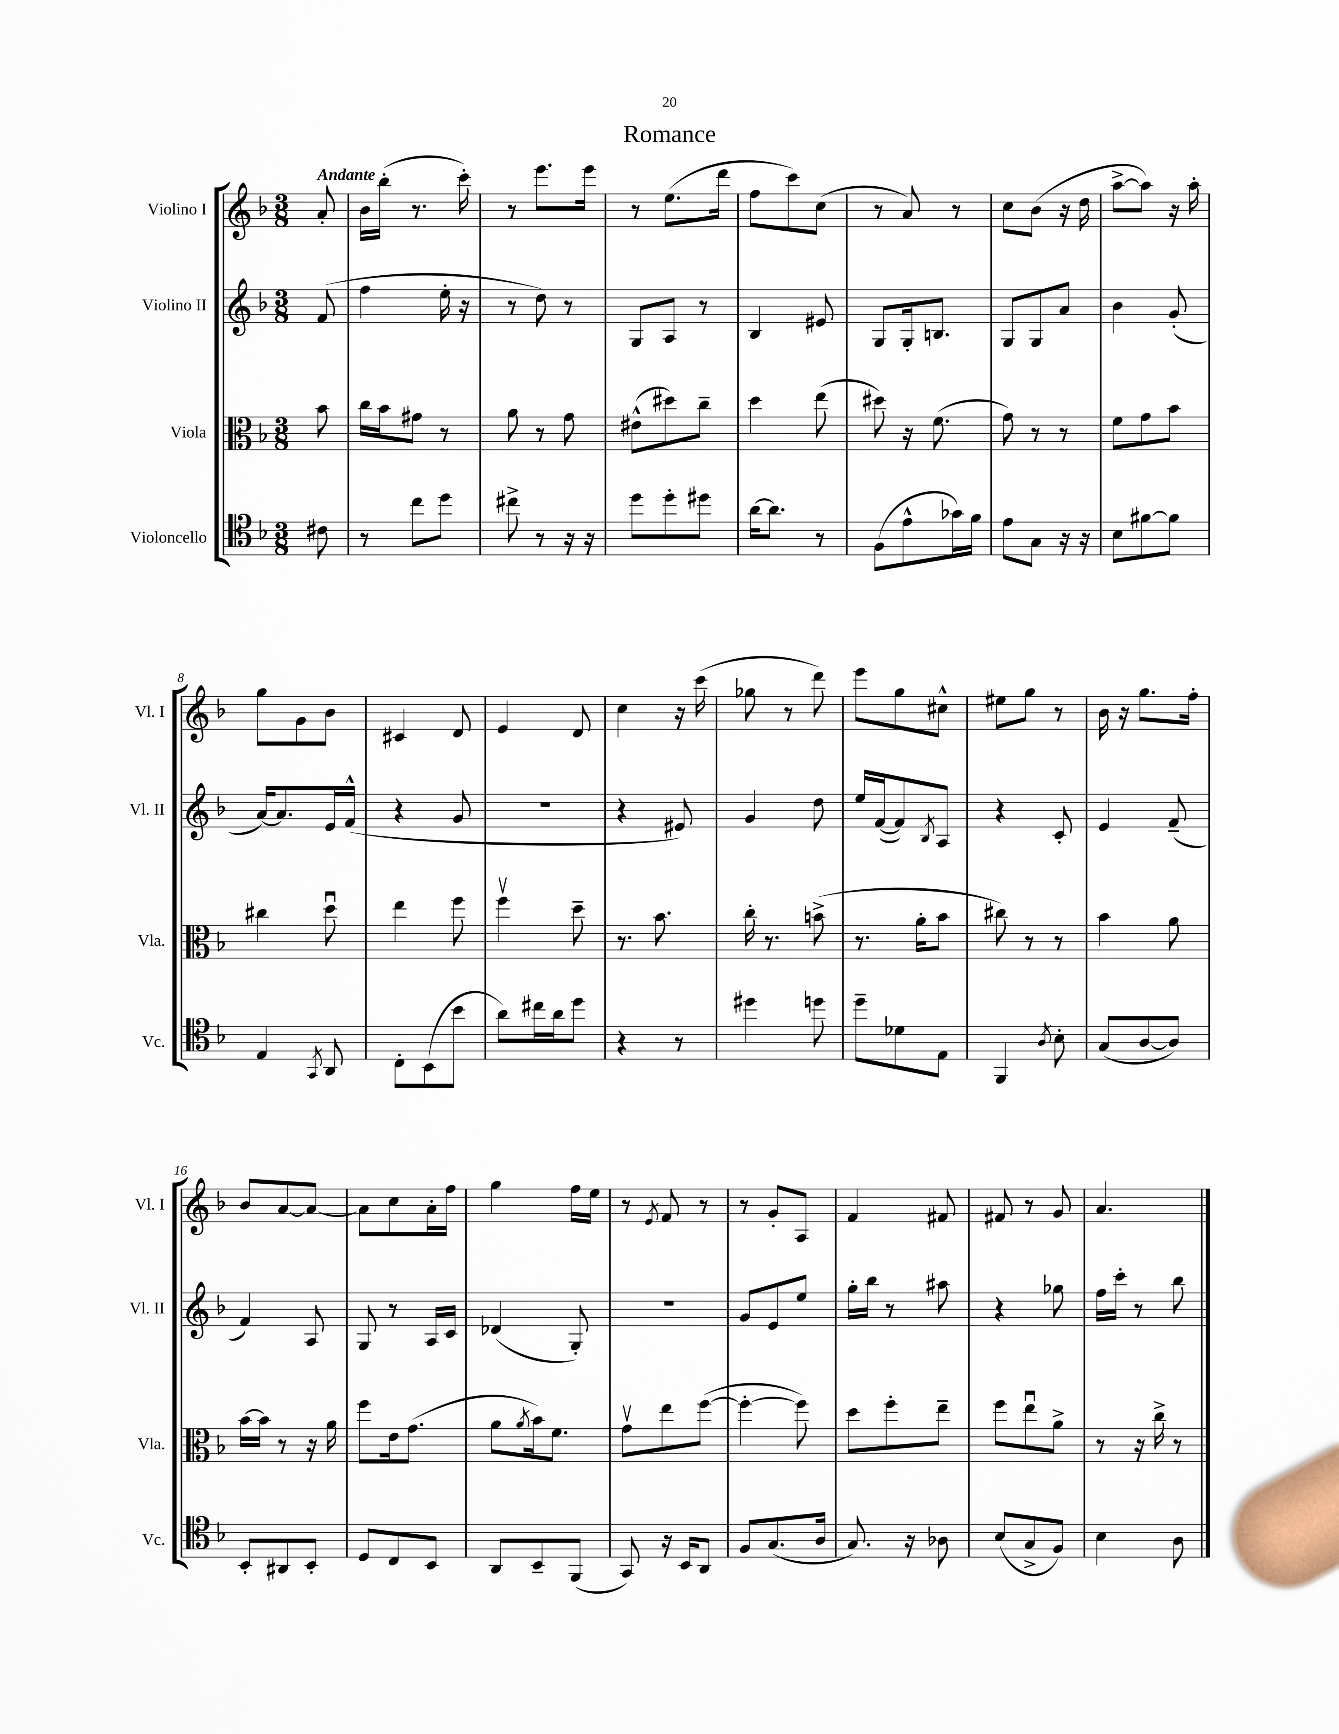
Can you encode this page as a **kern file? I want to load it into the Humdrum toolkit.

**kern	**kern	**kern	**kern
*part4	*part3	*part2	*part1
*staff4	*staff3	*staff2	*staff1
*I"Violoncello	*I"Viola	*I"Violino II	*I"Violino I
*I'Vc.	*I'Vla.	*I'Vl. II	*I'Vl. I
*clefC4	*clefC3	*clefG2	*clefG2
*k[b-]	*k[b-]	*k[b-]	*k[b-]
*M3/8	*M3/8	*M3/8	*M3/8
=	=	=	=
!	!	!	!LO:TX:a:B:t=Andante
8c#X\	8b-\	(8f/	8a'/
=1	=1	=1	=1
8r	16cc\LL	4ff\	16b-\LL
.	16b-\J	.	(16bb-'\JJ
8cc\L	8g#X\J	.	8.r
8dd\J	8r	16ee'\	.
.	.	16r	16ccc'\)
=2	=2	=2	=2
8cc#X^\	8a\	8r	8r
8r	8r	8dd\)	8.eee\L
16r	8g\	8r	.
16r	.	.	16eee\Jk
=3	=3	=3	=3
8dd\L	(8e#X^^\L	8G/L	8r
8dd'\	8dd#X\)	8A/J	(8.ee\L
8dd#X\J	8cc~\J	8r	.
.	.	.	16ddd\Jk
=4	=4	=4	=4
[16a\KL	4dd\	4B-/	8ff\L
8.a\J]	.	.	.
.	.	.	8ccc\)
8r	(8ee\	8e#X/	(8cc\J
=5	=5	=5	=5
(8F\L	8dd#X\)	8G/L	8r
8e^^\	16r	16G'/k	8a/)
.	(8.f\	8.Bn/J	.
16g-X\L)	.	.	8r
16f\JJ	.	.	.
=6	=6	=6	=6
8e\L	8g\)	8G/L	8cc\L
8G\J	8r	8G/	(8b-\J
16r	8r	8a/J	16r
16r	.	.	16dd\
=7	=7	=7	=7
8B-\L	8f\L	4b-\	[8aa^\L
[8f#X\	8g\	.	8aa\J])
8f#\J]	8b-\J	(8g'/	16r
.	.	.	16aa'\
!!LO:LB:g=z
=8	=8	=8	=8
4E/	4cc#X\	[16a/KL)	8gg\L
.	.	8.a/]	.
.	.	.	8g\
8qGG/	.	.	.
8AA/	8ddu\	16e/L	8b-\J
.	.	(16f^^/JJ	.
=9	=9	=9	=9
8C'\L	4ee\	4r	4c#X/
(8BB-\	.	.	.
8b-\J	8ff\	8g/	8d/
=10	=10	=10	=10
8a\L)	4ffv\	4.r	4e/
16cc#X\L	.	.	.
16a\J	.	.	.
8dd\J	8dd~\	.	8d/
=11	=11	=11	=11
4r	8.r	4r	4cc\
.	8.b-\	.	.
8r	.	8e#X/)	16r
.	.	.	(16ccc\
=12	=12	=12	=12
4dd#X\	16cc'\	4g/	8gg-X\
.	8.r	.	.
.	.	.	8r
8ddn\	(8bn^\	8dd\	8ddd\)
=13	=13	=13	=13
8dd~\L	8.r	16ee/LL	8eee\L
.	.	([16f/J	.
8d-X\	.	8f/])	8gg\
.	16a'\KL	.	.
.	.	8qB-/	.
8E\J	8b-\J	8A/J	8cc#X^^\J
=14	=14	=14	=14
4FF/	8cc#X\)	4r	8ee#X\L
.	8r	.	8gg\J
8qA/	.	.	.
8B-'\	8r	8c'/	8r
=15	=15	=15	=15
(8G/L	4b-\	4e/	16b-\
.	.	.	16r
[8A/	.	.	8.gg\L
8A/J])	8a\	(8f~/	.
.	.	.	16ff'\Jk
!!LO:LB:g=z
=16	=16	=16	=16
8BB-'/L	[16b-\LL	4f/)	8b-/L
.	16b-\JJ]	.	.
8AA#X/	8r	.	[8a/
8BB-'/J	16r	8A/	8a/J_
.	16a\	.	.
=17	=17	=17	=17
8D/L	8ff\L	8G/	8a\L]
8C/	16e\k	8r	8cc\
.	(8.g\J	.	.
8BB-/J	.	16A/LL	16a'\L
.	.	16c/JJ	16ff\JJ
=18	=18	=18	=18
8AA/L	8a\L	(4d-X/	4gg\
.	8qa/	.	.
8BB-~/	16b-\k)	.	.
.	8.f\J	.	.
(8FF/J	.	8G'/)	16ff\LL
.	.	.	16ee\JJ
=19	=19	=19	=19
8GG/)	8gv\L	4.r	8r
.	.	.	8qe/
16r	8ee\	.	8f/
16BB-/KL	.	.	.
8AA/J	([8ff\J	.	8r
=20	=20	=20	=20
8F/L	4ff'\_	8g/L	8r
(8.G/	.	8e/	8g'/L
.	8ff\])	8ee/J	8A/J
16A/Jk	.	.	.
=21	=21	=21	=21
8.G/)	8dd\L	16gg'\LL	4f/
.	.	16bb-\JJ	.
.	8ff'\	8r	.
16r	.	.	.
8A-X\	8ee~\J	8aa#X\	8f#X/
=22	=22	=22	=22
(8B-/L	8ff\L	4r	8f#X/
8G^/	8eeu\	.	8r
8F/J)	8a^\J	8gg-X\	8g/
=23	=23	=23	=23
4B-\	8r	16ff\LL	4.a/
.	.	16ccc'\JJ	.
.	16r	8r	.
.	16cc^\	.	.
8A\	8r	8bb-\	.
==	==	==	==
*-	*-	*-	*-
